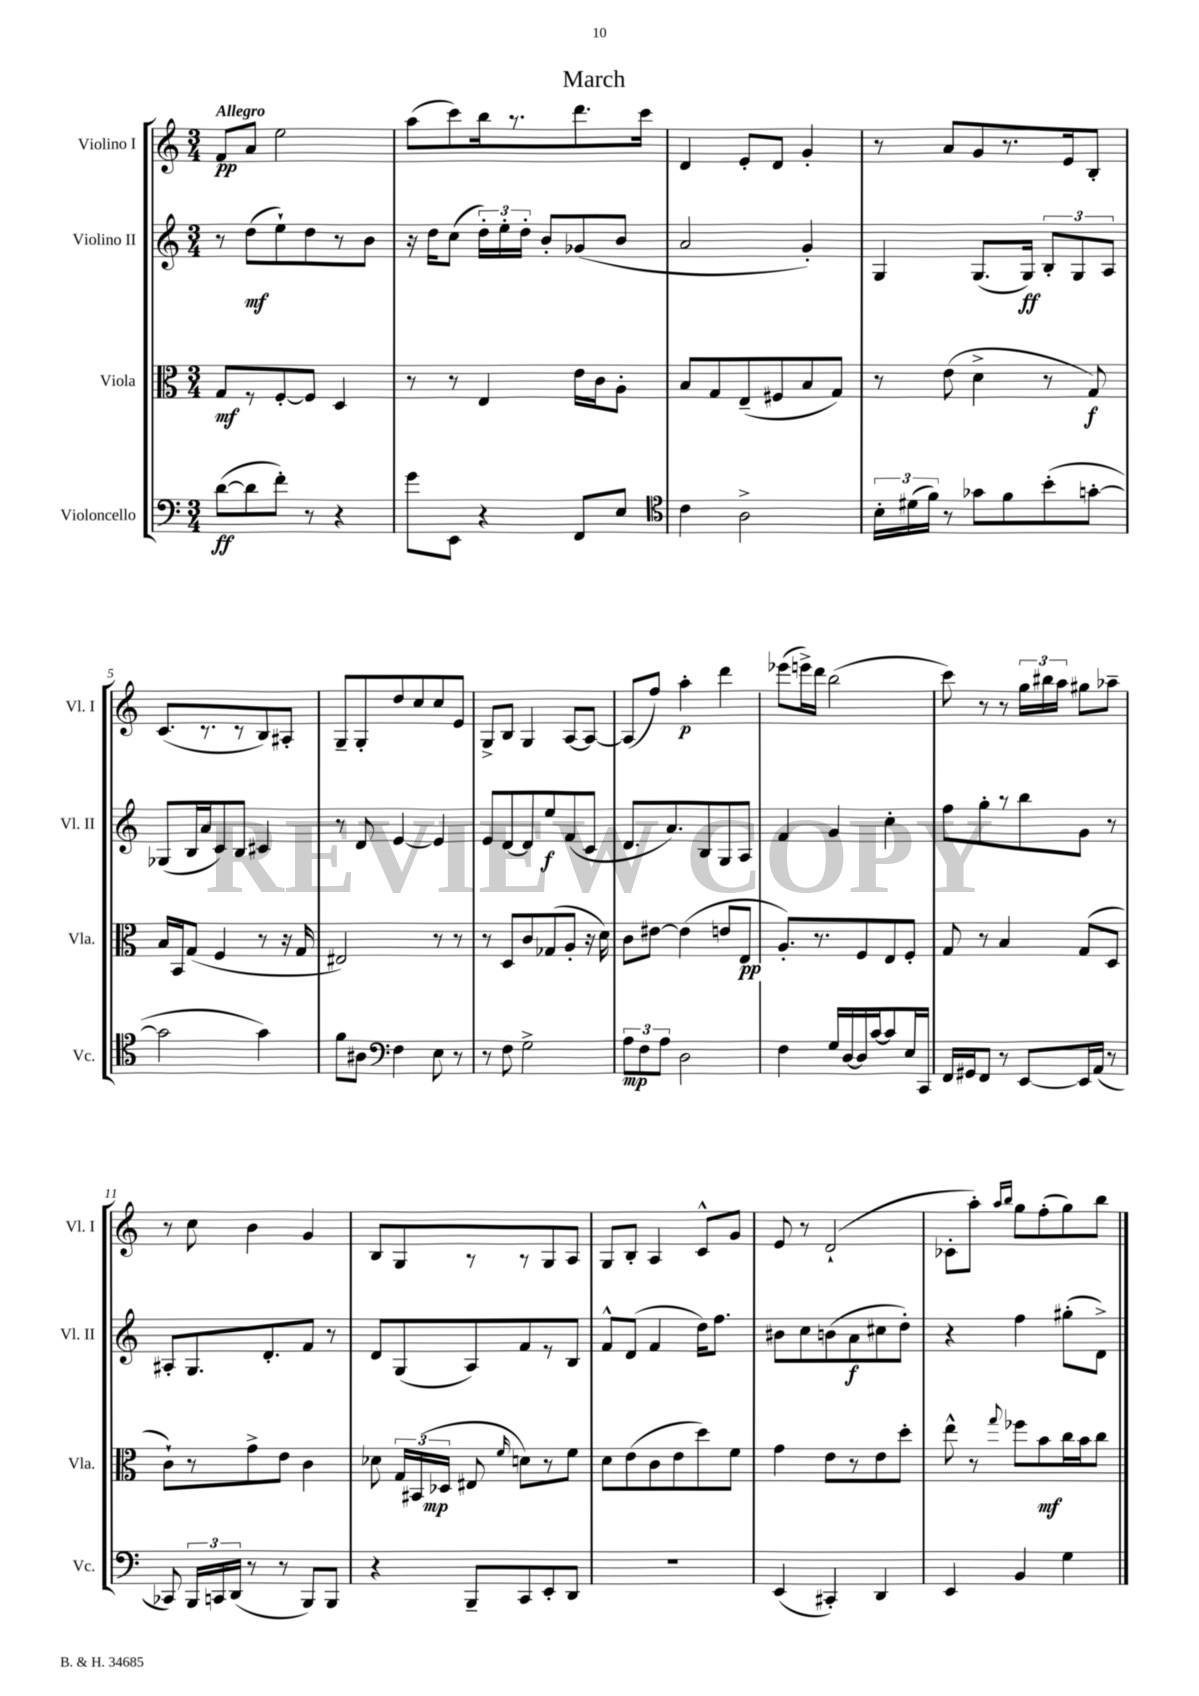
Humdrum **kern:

**kern	**dynam	**kern	**dynam	**kern	**dynam	**kern	**dynam
*part4	*part4	*part3	*part3	*part2	*part2	*part1	*part1
*staff4	*staff4	*staff3	*staff3	*staff2	*staff2	*staff1	*staff1
*I"Violoncello	*	*I"Viola	*	*I"Violino II	*	*I"Violino I	*
*I'Vc.	*	*I'Vla.	*	*I'Vl. II	*	*I'Vl. I	*
*clefF4	*	*clefC3	*	*clefG2	*	*clefG2	*
*k[]	*	*k[]	*	*k[]	*	*k[]	*
*M3/4	*	*M3/4	*	*M3/4	*	*M3/4	*
=1	=1	=1	=1	=1	=1	=1	=1
!	!	!	!	!	!	!LO:TX:a:B:t=Allegro	!
([8d\L	ff	8G/L	mf	8r	.	8f/L	pp
8d\]	.	8r	.	(8dd\L	mf	8a/J	.
8f'\J)	.	[8F'/	.	8ee`\)	.	2ee\	.
8r	.	8F/J]	.	8dd\	.	.	.
4r	.	4D/	.	8r	.	.	.
.	.	.	.	8b\J	.	.	.
=2	=2	=2	=2	=2	=2	=2	=2
8g\L	.	8r	.	16r	.	(8aa\L	.
.	.	.	.	16dd\KL	.	.	.
8EE\J	.	8r	.	(8cc\J	.	8ccc\)	.
4r	.	4E/	.	24dd'\LL)	.	16bb\k	.
.	.	.	.	24ee'\	.	.	.
.	.	.	.	.	.	8.r	.
.	.	.	.	24dd'\JJ	.	.	.
.	.	.	.	8b'/L	.	.	.
8FF/L	.	16e\LL	.	(8g-X/	.	8.ddd\	.
.	.	16c\J	.	.	.	.	.
8E/J	.	8A'\J	.	8b/J	.	.	.
.	.	.	.	.	.	16ccc\Jk	.
=3	=3	=3	=3	=3	=3	=3	=3
*clefC4	*	*	*	*	*	*	*
4c\	.	8B/L	.	2a/	.	4d/	.
.	.	8G/	.	.	.	.	.
2A^\	.	(8E~/	.	.	.	8e'/L	.
.	.	8F#X/	.	.	.	8d/J	.
.	.	8B/	.	4g'/)	.	4g'/	.
.	.	8G/J)	.	.	.	.	.
=4	=4	=4	=4	=4	=4	=4	=4
24B'\LL	.	8r	.	4G/	.	8r	.
(24d#X\	.	.	.	.	.	.	.
24f\JJ)	.	.	.	.	.	.	.
8r	.	(8e\	.	.	.	8a/L	.
8g-X\L	.	4d^\	.	(8.G/L	.	8g/	.
8f\	.	.	.	.	.	8.r	.
.	.	.	.	16G/Jk)	ff	.	.
(8b'\	.	8r	.	12B'/L	.	.	.
.	.	.	.	.	.	16e/k	.
.	.	.	.	12G/	.	.	.
[8gn'\J	.	8G/)	f	.	.	8B'/J	.
.	.	.	.	12A/J	.	.	.
!!LO:LB:g=z
=5	=5	=5	=5	=5	=5	=5	=5
2g\]	.	16B/LL	.	(8G-X/L	.	(8.c/L	.
.	.	16BB/J	.	.	.	.	.
.	.	(8G/J	.	16B/L	.	.	.
.	.	.	.	16a/J	.	8.r	.
.	.	4F/	.	8c/)	.	.	.
.	.	.	.	8B/J	.	8r	.
4g\)	.	8r	.	4c#X/	.	8B/)	.
.	.	16r	.	.	.	8A#X'/J	.
.	.	16G/	.	.	.	.	.
=6	=6	=6	=6	=6	=6	=6	=6
8f\L	.	2E#X/)	.	8r	.	8G~/L	.
8A#X\J	.	.	.	8d/	.	8G'/	.
*clefF4	*	*	*	*	*	*	*
4F\	.	.	.	[4e/	.	8dd/	.
.	.	.	.	.	.	8cc/	.
8E\	.	8r	.	4e/]	.	8cc/	.
8r	.	8r	.	.	.	8e/J	.
=7	=7	=7	=7	=7	=7	=7	=7
8r	.	8r	.	8e/L	.	8G^/L	.
8F\	.	8D/L	.	[8d/	.	8B/J	.
2G^\	.	8c/	.	8d/]	.	4G/	.
.	.	(8G-X/	.	8ee/	f	.	.
.	.	8A'/J	.	(8f/	.	[8A/L	.
.	.	16r	.	8c/J	.	8A/J_	.
.	.	16d\)	.	.	.	.	.
=8	=8	=8	=8	=8	=8	=8	=8
12A\L	mp	8c\L	.	8.d/L	.	(8A/L]	.
12F\	.	.	.	.	.	.	.
.	.	[8e#X\J	.	.	.	8ff/J)	.
12A\J	.	.	.	.	.	.	.
.	.	.	.	8.a/)	.	.	.
2D\	.	(4e#\]	.	.	.	4aa'\	p
.	.	.	.	8B/	.	.	.
.	.	8en/L	.	8G/	.	4ddd\	.
.	.	8E/J	pp	8A/J	.	.	.
=9	=9	=9	=9	=9	=9	=9	=9
4F\	.	8.A'/L)	.	4f/	.	(8eee-X\L	.
.	.	.	.	.	.	16eeen^\L)	.
.	.	8.r	.	.	.	16ddd\JJ	.
16G/LL	.	.	.	4g/	.	(2bb\	.
[16D/	.	.	.	.	.	.	.
16D/]	.	8F/	.	.	.	.	.
[16c/J	.	.	.	.	.	.	.
8c/]	.	8E/	.	4cc'\	.	.	.
16E/L	.	8F'/J	.	.	.	.	.
16CC/JJ	.	.	.	.	.	.	.
=10	=10	=10	=10	=10	=10	=10	=10
16FF/LL	.	8G/	.	8ff\L	.	8ccc\)	.
16GG#X/J	.	.	.	.	.	.	.
8FF/J	.	8r	.	8gg'\	.	8r	.
8r	.	4B/	.	8r	.	8r	.
[8EE/L	.	.	.	8bb\	.	24gg\LL	.
.	.	.	.	.	.	24bb#X\	.
.	.	.	.	.	.	24aa\JJ	.
16EE/L]	.	(8G/L	.	8g\J	.	8gg#X\L	.
(16AA/JJ	.	.	.	.	.	.	.
8r	.	8D/J	.	8r	.	8aa-X~\J	.
!!LO:LB:g=z
=11	=11	=11	=11	=11	=11	=11	=11
8CC-X/)	.	8c`\L)	.	8A#X'/L	.	8r	.
24BBB/LL	.	8r	.	8.G/	.	8cc\	.
24CCn/	.	.	.	.	.	.	.
(24DD/JJ	.	.	.	.	.	.	.
8r	.	8g^\	.	.	.	4b\	.
.	.	.	.	8.d'/	.	.	.
8r	.	8e\J	.	.	.	.	.
8BBB/L)	.	4c\	.	8f/J	.	4g/	.
8BBB/J	.	.	.	8r	.	.	.
=12	=12	=12	=12	=12	=12	=12	=12
4r	.	8d-X\	.	8d/L	.	8B/L	.
.	.	24G/LL	.	(8G/	.	8G/	.
.	.	(24BB#X/	.	.	.	.	.
.	.	24D-X/JJ	mp	.	.	.	.
8BBB~/L	.	8E#X/	.	8A/)	.	8r	.
.	.	16qqf/	.	.	.	.	.
8CC/	.	8dn\L)	.	8f/	.	8r	.
8EE'/	.	8r	.	8r	.	8G/	.
8DD/J	.	8f\J	.	8B/J	.	8A/J	.
=13	=13	=13	=13	=13	=13	=13	=13
2.r	.	8d\L	.	8f^^/L	.	8G/L	.
.	.	(8e\	.	(8d/J	.	8B'/J	.
.	.	8c\	.	4f/	.	4A/	.
.	.	8e\	.	.	.	.	.
.	.	8dd\)	.	16dd\KL)	.	8c^^/L	.
.	.	.	.	8.ff\J	.	.	.
.	.	8f\J	.	.	.	8g/J	.
=14	=14	=14	=14	=14	=14	=14	=14
(4EE/	.	4g\	.	8b#X\L	.	8e/	.
.	.	.	.	8cc\	.	8r	.
4CC#X'/)	.	8e\L	.	(8bn\	.	(2d`/	.
.	.	8r	.	8a\	f	.	.
4DD/	.	8e\	.	8cc#X\	.	.	.
.	.	8dd'\J	.	8dd'\J)	.	.	.
=15	=15	=15	=15	=15	=15	=15	=15
4EE/	.	8ee^^\	.	4r	.	8c-X'\L	.
.	.	8r	.	.	.	8aa'\J)	.
.	.	.	.	.	.	16qqaa/LL	.
.	.	8qqgg/	.	.	.	16qqbb/JJ	.
4BB/	.	8ff-X\L	.	4ff\	.	8gg\L	.
.	.	8b\	mf	.	.	(8ff'\	.
4G\	.	16cc\L	.	(8gg#X'\L	.	8gg\)	.
.	.	16b\J	.	.	.	.	.
.	.	8cc\J	.	8d^\J)	.	8bb\J	.
==	==	==	==	==	==	==	==
*-	*-	*-	*-	*-	*-	*-	*-
